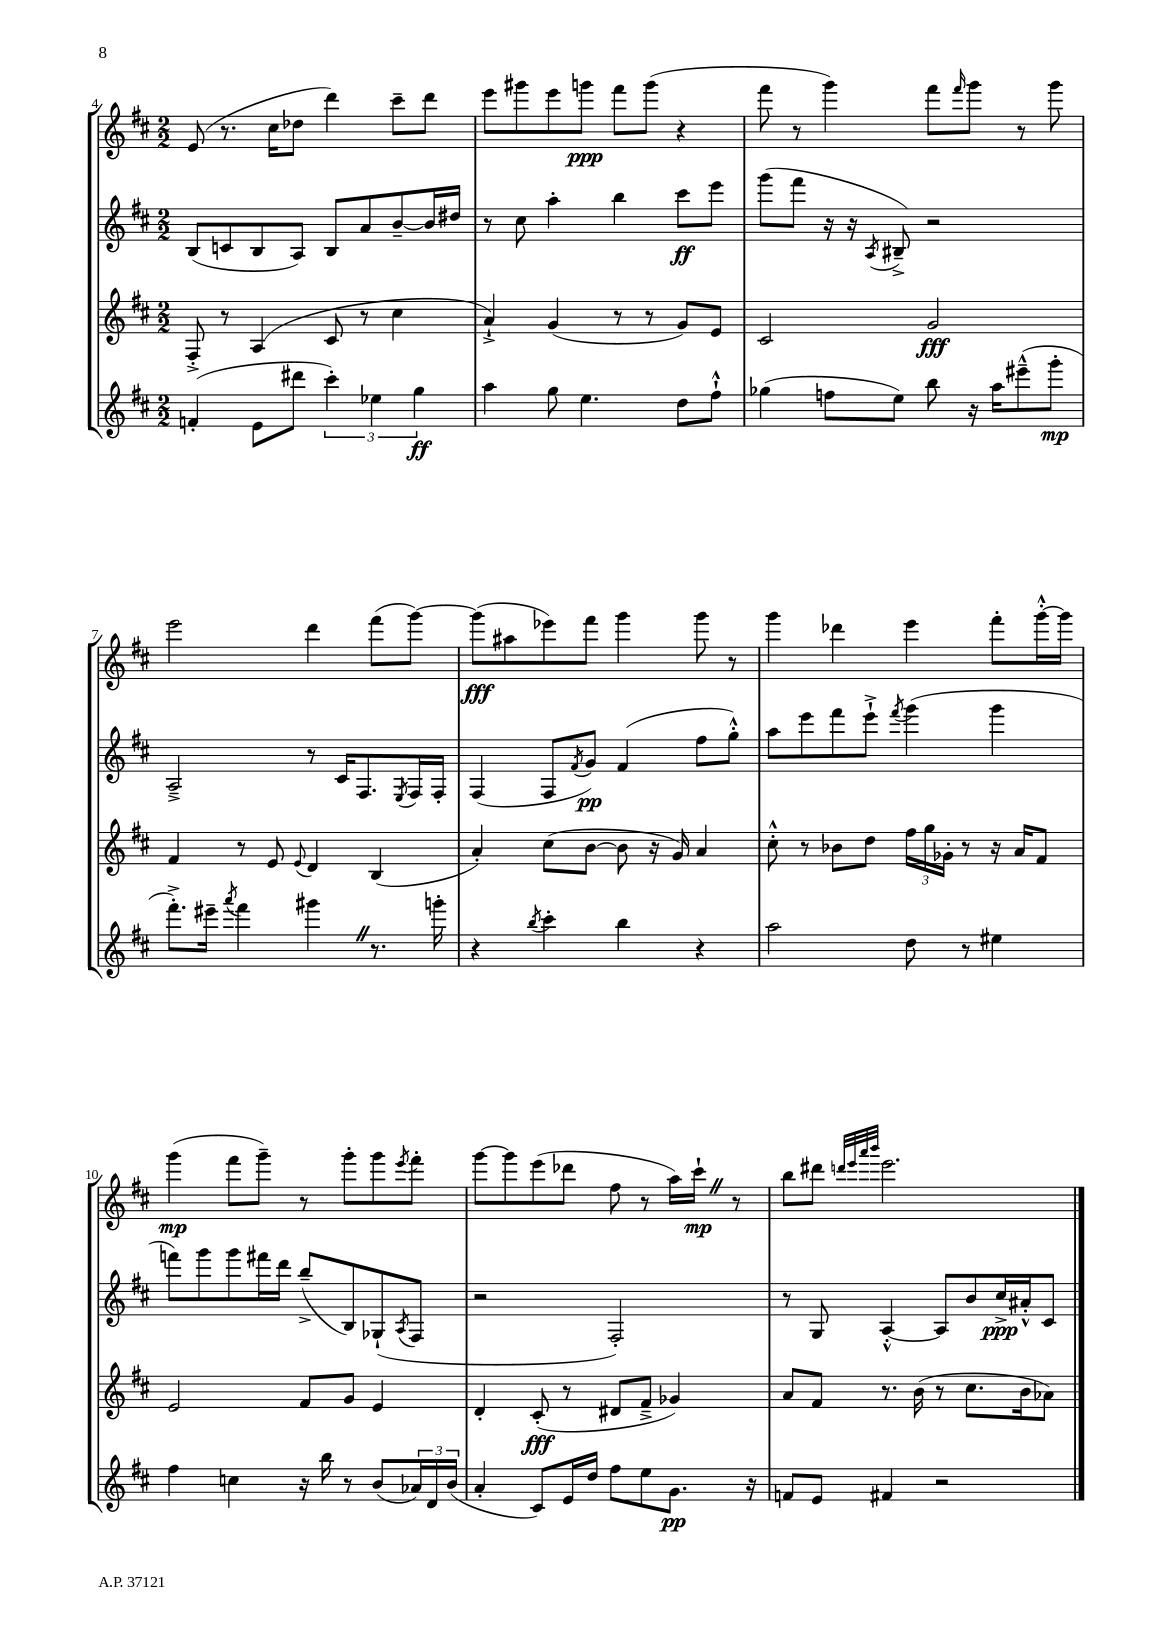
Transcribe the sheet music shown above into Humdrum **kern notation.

**kern	**kern	**kern	**kern
*staff4	*staff3	*staff2	*staff1
*clefG2	*clefG2	*clefG2	*clefG2
*k[f#c#]	*k[f#c#]	*k[f#c#]	*k[f#c#]
*M2/2	*M2/2	*M2/2	*M2/2
(4f'	8F#'^	(8B	(8e
.	8r	8c	8.r
8e	(4A	8B	.
.	.	.	16cc#
8ddd#	.	8A)	8dd-
6ccc#')	8c#	8B	4ddd)
.	8r	8a	.
6ee-	.	.	.
.	4cc#	[8b~	8ccc#~
6gg	.	.	.
.	.	16b]	8ddd
.	.	16dd#	.
=	=	=	=
4aa	4a`^)	8r	8eee
.	.	8cc#	8ggg#
8gg	(4g	4aa'	8eee
4.ee	.	.	8ggg
.	8r	4bb	8fff#
.	8r	.	(8ggg
8dd	8g)	8ccc#	4r
8ff#`^^	8e	8eee	.
=	=	=	=
(4gg-	2c#	(8ggg	8fff#
.	.	8fff#	8r
8ff	.	16r	4ggg)
.	.	16r	.
.	.	8qA	.
8ee)	.	8B#~^)	.
8bb	2g	2r	8fff#
.	.	.	16qqfff#
16r	.	.	8ggg
16aa	.	.	.
(8eee#~^^	.	.	8r
8ggg'	.	.	8ggg
=	=	=	=
8.fff#'^)	4f#	2A~^	2eee
16eee#~	.	.	.
8qaaa	.	.	.
4fff#	8r	.	.
.	8e	.	.
.	8qqe	.	.
4ggg#	4d	8r	4ddd
.	.	16c#	.
.	.	8.F#	.
8.r	(4B	.	(8fff#
.	.	8qE	.
.	.	16F#	[8ggg)
16ggg'	.	16F#'	.
=	=	=	=
4r	4a')	(4F#	(8ggg]
.	.	.	8aa#
8qbb	.	.	.
4ccc#'	(8cc#	8F#	8eee-)
.	.	8qf#	.
.	[8b	8g)	8fff#
4bb	8b]	(4f#	4ggg
.	16r	.	.
.	16g)	.	.
4r	4a	8ff#	8ggg
.	.	8gg'^^)	8r
=	=	=	=
2aa	8cc#'^^	8aa	4ggg
.	8r	8eee	.
.	8b-	8fff#	4ddd-
.	8dd	8eee`^	.
.	.	8qfff#	.
8dd	24ff#	(4ggg	4eee
.	24gg	.	.
.	24g-'	.	.
8r	8r	.	.
4ee#	16r	4ggg	8fff#'
.	16a	.	.
.	8f#	.	[16ggg'^^
.	.	.	16ggg]
=	=	=	=
4ff#	2e	8fff)	(4ggg
.	.	8ggg	.
4cc	.	8ggg	8fff#
.	.	16fff#	8ggg~)
.	.	16ddd	.
16r	8f#	(8bb~^	8r
16bb	.	.	.
8r	8g	8B)	8ggg'
(8b	4e	(8G-`	8ggg
.	.	8qA	8qeee
24a-)	.	8F#	8fff#'
24d	.	.	.
(24b	.	.	.
=	=	=	=
4a'	4d'	2r	[8ggg
.	.	.	8ggg]
8c#)	(8c#'	.	(8eee
16e	8r	.	8ddd-
16dd	.	.	.
8ff#	8d#	2F#')	8ff#
8ee	8f#~^	.	8r
8.g	4g-)	.	16aa)
.	.	.	16ccc#`
.	.	.	8r
16r	.	.	.
=	=	=	=
8f	8a	8r	8bb
8e	8f#	8G	8ddd#
.	.	.	32qqddd
.	.	.	32qqeee
.	.	.	32qqaaa
.	.	.	32qqbbb
4f#	8.r	[4A'^^	2.eee
.	(16b	.	.
2r	8r	8A]	.
.	8.cc#	8b	.
.	.	16cc#^	.
.	16b	16a#'^^	.
.	8a-)	8c#	.
==	==	==	==
*-	*-	*-	*-
